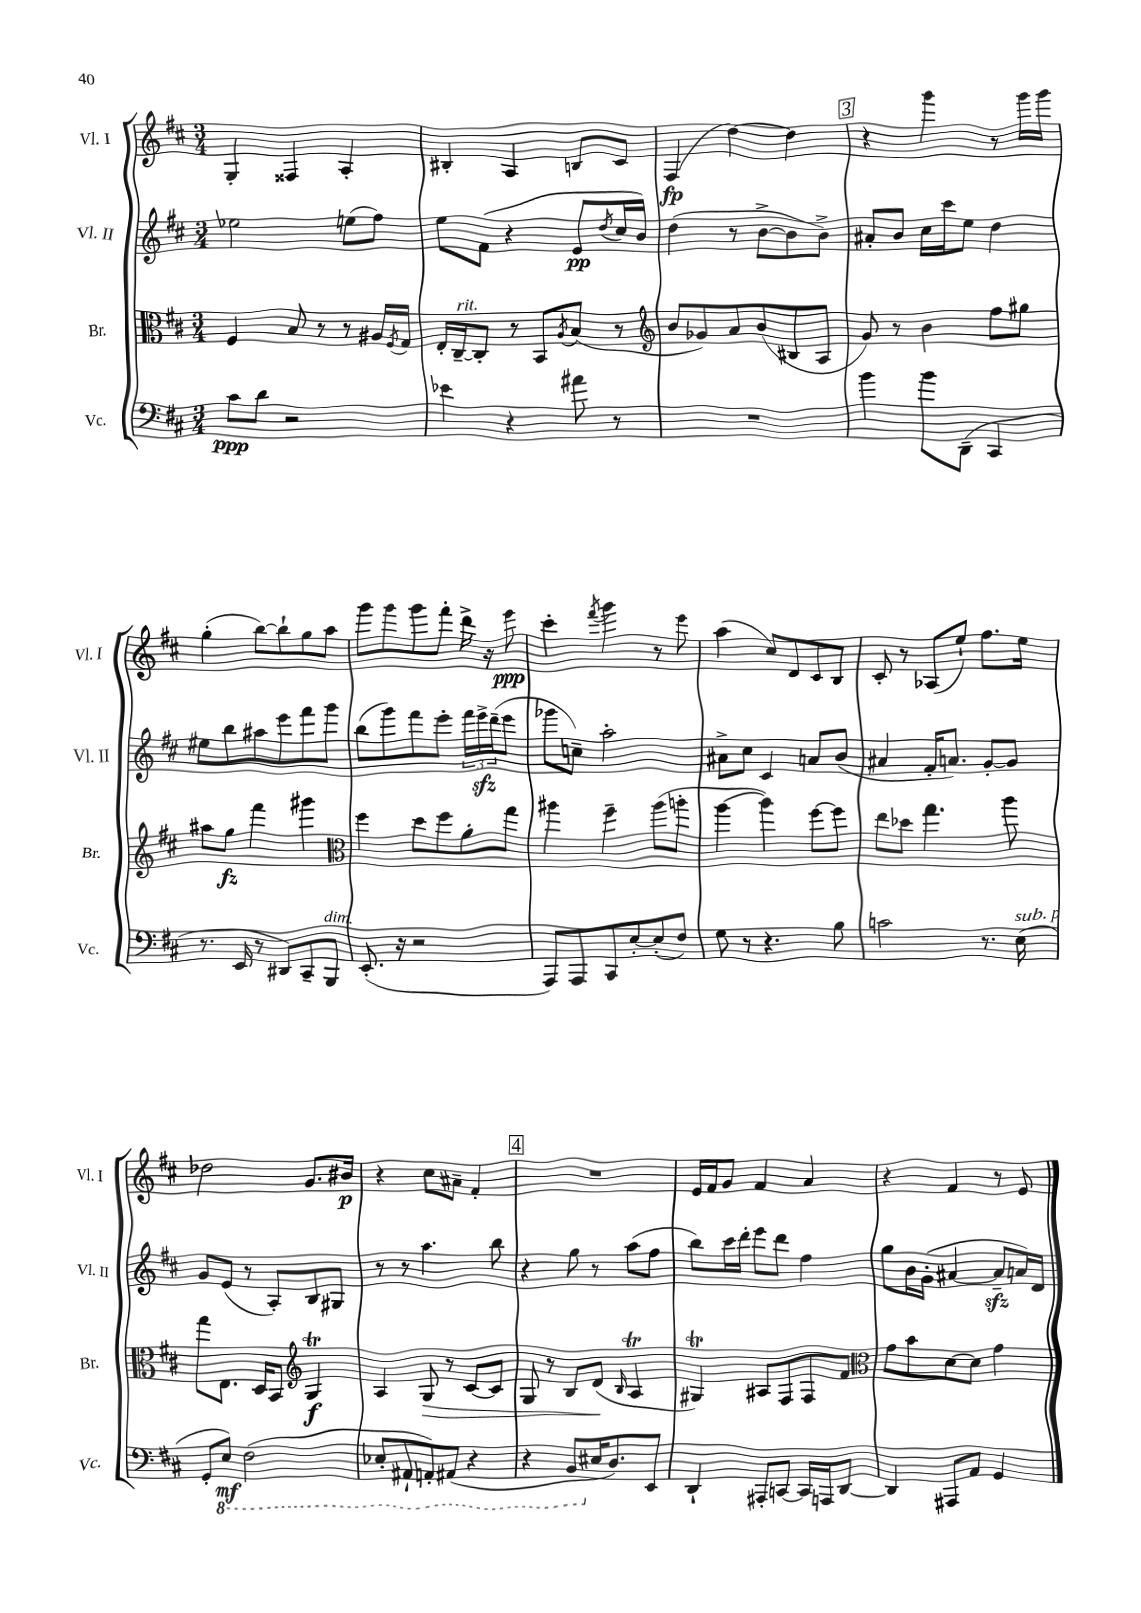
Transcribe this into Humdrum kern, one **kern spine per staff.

**kern	**dynam	**kern	**dynam	**kern	**dynam	**kern	**dynam
*part4	*part4	*part3	*part3	*part2	*part2	*part1	*part1
*staff4	*staff4	*staff3	*staff3	*staff2	*staff2	*staff1	*staff1
*I"Vc.	*	*I"Br.	*	*I"Vl. II	*	*I"Vl. I	*
*I'Vc.	*	*I'Br.	*	*I'Vl. II	*	*I'Vl. I	*
*clefF4	*	*clefC3	*	*clefG2	*	*clefG2	*
*k[f#c#]	*	*k[f#c#]	*	*k[f#c#]	*	*k[f#c#]	*
*M3/4	*	*M3/4	*	*M3/4	*	*M3/4	*
=111	=111	=111	=111	=111	=111	=111	=111
8c#\L	ppp	4F#/	.	2ee-X\	.	4G'/	.
8d\J	.	.	.	.	.	.	.
2r	.	8B/	.	.	.	4F##X/	.
.	.	8r	.	.	.	.	.
.	.	8r	.	(8een\L	.	4A'/	.
.	.	16A#X/LL	.	8ff#\J)	.	.	.
.	.	8qF#/	.	.	.	.	.
.	.	16G/JJ	.	.	.	.	.
=112	=112	=112	=112	=112	=112	=112	=112
4e-X\	.	16E'/LL	.	8ee\L	.	4B#X'/	.
!	!	!LO:TX:a:i:t=rit.	!	!	!	!	!
.	.	[16C#~/J	.	.	.	.	.
.	.	8C#'/J]	.	(8f#\J	.	.	.
4r	.	8r	.	4r	.	4A/	.
.	.	8BB/L	.	.	.	.	.
.	.	8qA/	.	.	.	.	.
8a#X\	.	(8B/J	.	8e/L	pp	8Bn/L	.
.	.	.	.	8qdd/	.	.	.
8r	.	8r	.	16cc#/L	.	8c#/J	.
.	.	.	.	16b/JJ)	.	.	.
=113	=113	=113	=113	=113	=113	=113	=113
*	*	*clefG2	*	*	*	*	*
2.r	.	8b/L	.	(4dd\	.	(4F#/	fp
.	.	8g-X/)	.	.	.	.	.
.	.	8a/	.	8r	.	[4dd\)	.
.	.	(8b/	.	[8b^\L	.	.	.
.	.	8B#X/	.	8b\]	.	4dd\]	.
.	.	8A/J	.	8b^\J)	.	.	.
!!LO:REH:place=s1:t=3
=114	=114	=114	=114	=114	=114	=114	=114
4b\	.	8g/)	.	8a#X'/L	.	4r	.
.	.	8r	.	8b/J	.	.	.
8b\L	.	4b\	.	16cc#\LL	.	4ggg\	.
.	.	.	.	16ccc#\J	.	.	.
(8DD~\J	.	.	.	8ee\J	.	.	.
4CC#/	.	8ff#\L	.	4dd\	.	8r	.
.	.	8gg#X\J	.	.	.	16ggg\LL	.
.	.	.	.	.	.	16ggg\JJ	.
!!LO:LB:g=z
=115	=115	=115	=115	=115	=115	=115	=115
8.r	.	8aa#X\L	.	8ee#X\L	.	(4gg'\	.
.	.	8gg\J	fz	8bb\	.	.	.
16EE/	.	.	.	.	.	.	.
8r	.	4fff#\	.	8aa#X\	.	[8bb\L)	.
8DD#X/L)	.	.	.	8eee\	.	8bb`\]	.
8CC#~/	.	4ggg#X\	.	8fff#\	.	8gg\	.
!LO:TX:a:i:t=dim.	!	!	!	!	!	!	!
8BBB/J	.	.	.	8ggg\J	.	8aa\J	.
=116	=116	=116	=116	=116	=116	=116	=116
*	*	*clefC3	*	*	*	*	*
(8.EE'/	.	4ff#\	.	(8bb\L	.	8ggg\L	.
.	.	.	.	8ggg\)	.	8ggg\	.
16r	.	.	.	.	.	.	.
2r	.	8dd\L	.	8fff#\	.	8ggg\	.
.	.	8ff#\	.	8eee'\J	.	8fff#'\J	.
.	.	8a'\	.	24fff#\LL	.	16ddd^\	.
.	.	.	.	24eeezz^\	.	.	.
.	.	.	.	.	.	16r	.
.	.	.	.	(24ddd~\J	.	.	.
.	.	8gg\J	.	8eee\J	.	8eee\	ppp
=117	=117	=117	=117	=117	=117	=117	=117
8AAA/L)	.	4aa#X\	.	8ggg-X\L	.	4ccc#'\	.
8AAA/	.	.	.	8ccn~\J)	.	.	.
.	.	.	.	.	.	8qfff#/	.
8CC#/	.	4ff#~\	.	2aa'\	.	4ggg\	.
[8E'/	.	.	.	.	.	.	.
(8E'/]	.	(8aa#\L	.	.	.	8r	.
8F#/J)	.	8aan'\J	.	.	.	8eee\	.
=118	=118	=118	=118	=118	=118	=118	=118
8G\	.	[4aa\	.	8a#X^\L	.	(4aa\	.
8r	.	.	.	8cc#\J	.	.	.
4.r	.	4aa\])	.	4c#/	.	8cc#/L)	.
.	.	.	.	.	.	8d/	.
.	.	[8ff#\L	.	8an/L	.	8c#/	.
8B\	.	8ff#\J]	.	(8b/J	.	8B/J	.
=119	=119	=119	=119	=119	=119	=119	=119
2cn\	.	8ee\L	.	4a#X/	.	8c#'/	.
.	.	8dd-X\J	.	.	.	8r	.
.	.	4.gg\	.	16f#'/KL	.	(8A-X/L	.
.	.	.	.	8.an/J)	.	.	.
.	.	.	.	.	.	8ee`/J)	.
8.r	.	.	.	[8g'/L	.	8.ff#\L	.
.	.	8aa\	.	8g/J]	.	.	.
!LO:TX:a:i:t=sub. p	!	!	!	!	!	!	!
(16E\	.	.	.	.	.	16ee\Jk	.
!!LO:LB:g=z
=120	=120	=120	=120	=120	=120	=120	=120
8GG'/L	.	8gg\L	.	8g/L	.	2dd-X\	.
*8ba	*	*	*	*	*	*	*
8EE/J)	mf	8.E\J	.	(8e/J	.	.	.
(2FF#\	.	.	.	8r	.	.	.
.	.	16D/KL	.	.	.	.	.
.	.	8BB/J	.	8A'/L)	.	.	.
*	*	*clefG2	*	*	*	*	*
.	.	4GT/	f	8B/	.	8.g/L	.
.	.	.	.	8G#X/J	.	.	.
.	.	.	.	.	.	16b#X/Jk	p
=121	=121	=121	=121	=121	=121	=121	=121
8EE-X'/L	.	4A/	.	8r	.	4r	.
8AAA#X`/	.	.	.	8r	.	.	.
!	!	!	!LO:HP:b	!	!	!	!
8AAAn'/)	.	8G/	>	4.aa\	.	8cc#\L	.
(8AAA#X/J	.	8r	.	.	.	8a#X~\J	.
4r	.	[8c#/L	.	.	.	4f#'/	.
.	.	8c#/J]	.	8bb\	.	.	.
!!LO:REH:place=s1:t=4
=122	=122	=122	=122	=122	=122	=122	=122
4r	.	8G/	.	4r	.	2.r	.
.	.	8r	.	.	.	.	.
8BBB/L	.	8B/L	.	8gg\	.	.	.
*X8ba	*	*	*	*	*	*	*
16E#X/K	.	(8d/J	.	8r	.	.	.
8.D/)	.	.	.	.	.	.	.
.	.	16qqB/	.	.	.	.	.
.	.	4AT/	]	(8aa\L	.	.	.
8EE/J	.	.	.	8ff#\J	.	.	.
=123	=123	=123	=123	=123	=123	=123	=123
4DD`/	.	4G#Xt/)	.	8bb\L)	.	16e/LL	.
.	.	.	.	.	.	16f#/J	.
.	.	.	.	16ccc#\L	.	8g/J	.
.	.	.	.	16ddd'\JJ	.	.	.
8AAA#X'/L	.	8A#X/L	.	8eee\L	.	4f#/	.
[8CCn/J	.	8F#/	.	8ddd\J	.	.	.
16CC/LL]	.	8F#/	.	4ff#\	.	4a/	.
16AAAn/J	.	.	.	.	.	.	.
[8DD/J	.	8f#/J	.	.	.	.	.
=124	=124	=124	=124	=124	=124	=124	=124
*	*	*clefC3	*	*	*	*	*
4DD/]	.	8g\L	.	8gg\L	.	4r	.
.	.	8b\	.	16b\L	.	.	.
.	.	.	.	(16g'\JJ	.	.	.
8AAA#X/L	.	[8d\	.	[4a#X/	.	4f#/	.
8AA/J	.	8d\J]	.	.	.	.	.
4GG/	.	4g\	.	8a#zz~/L]	.	8r	.
.	.	.	.	16an/L)	.	8e/	.
.	.	.	.	16d/JJ	.	.	.
==	==	==	==	==	==	==	==
*-	*-	*-	*-	*-	*-	*-	*-
